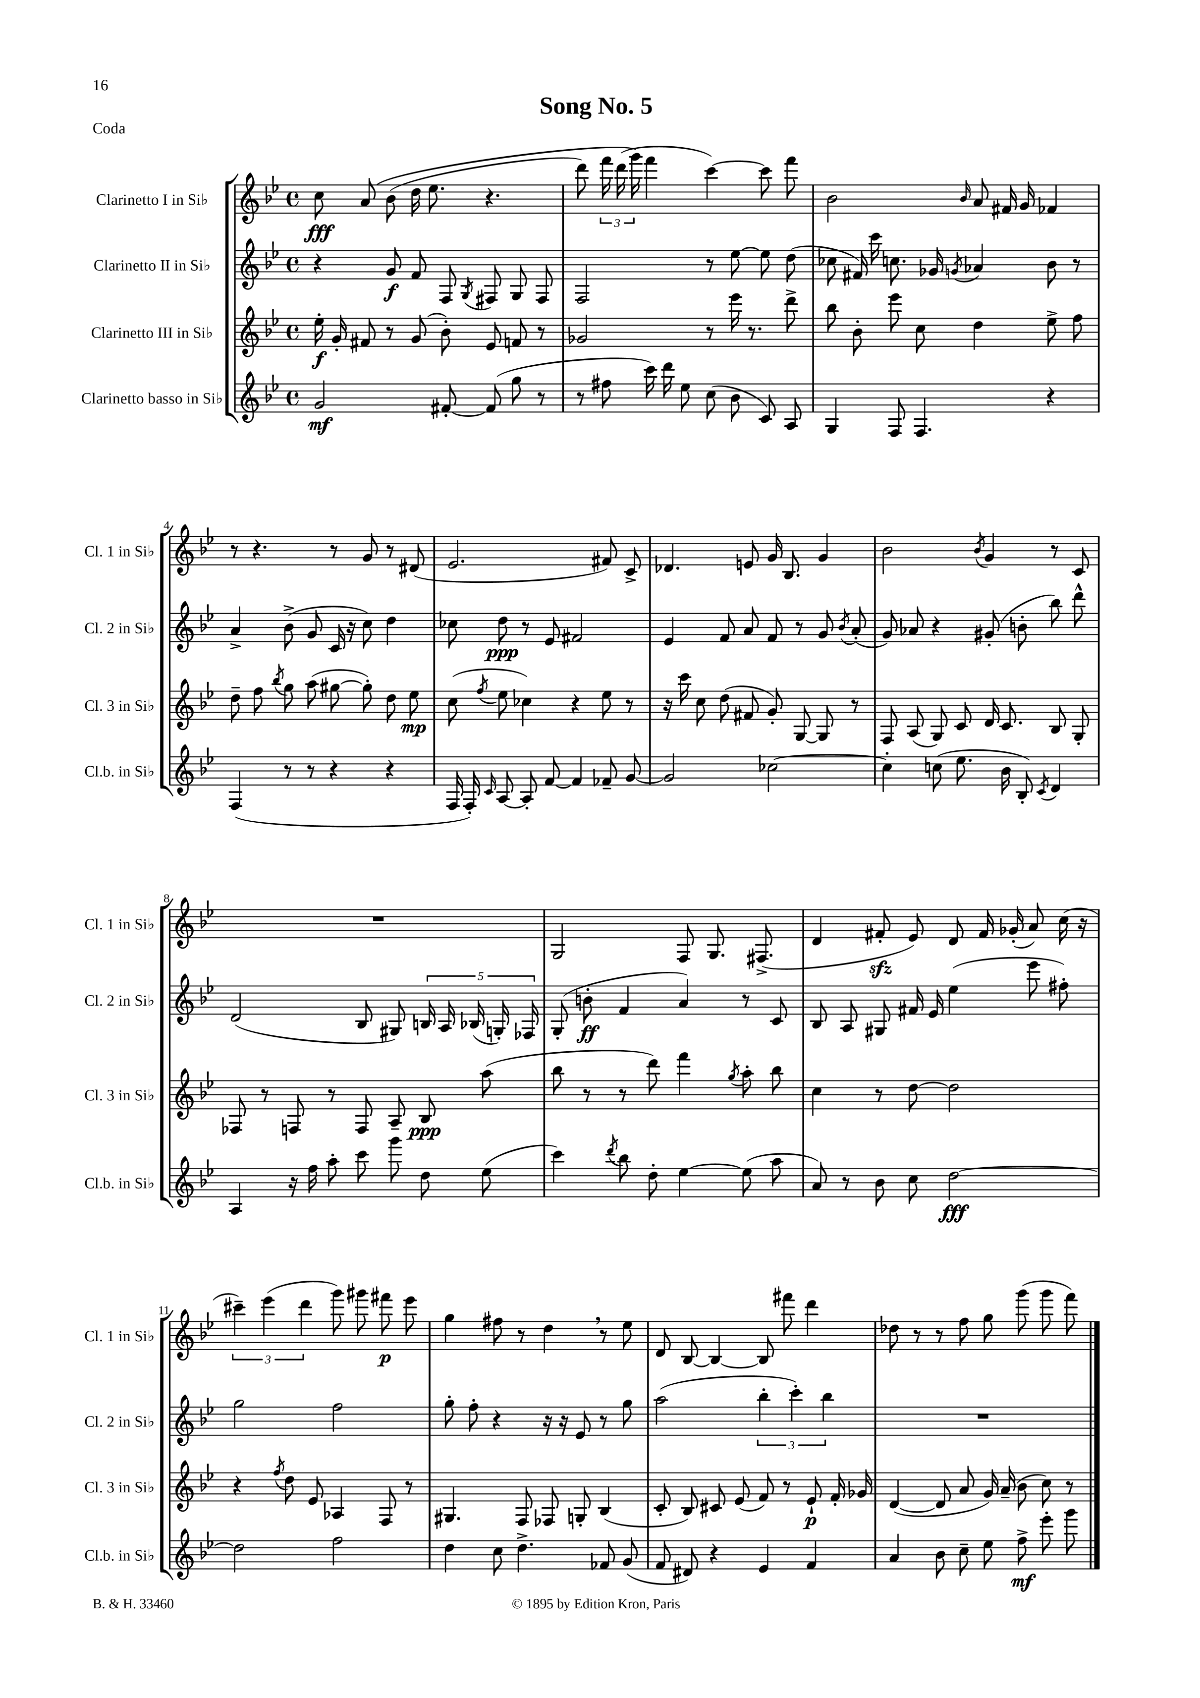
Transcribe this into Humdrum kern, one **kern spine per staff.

**kern	**kern	**kern	**kern
*staff4	*staff3	*staff2	*staff1
*clefG2	*clefG2	*clefG2	*clefG2
*k[b-e-]	*k[b-e-]	*k[b-e-]	*k[b-e-]
*M4/4	*M4/4	*M4/4	*M4/4
*met(c)	*met(c)	*met(c)	*met(c)
2g	16ee-'	4r	8cc
.	16g'	.	.
.	8f#	.	&(8a
.	8r	8g	(8b-
.	(8g	8f	16dd
.	.	.	8.ee-
[8f#'	8b-')	8F	.
.	.	8qG	.
(8f#]	8e-	8F#	4.r
8gg	8f	8G	.
8r	8r	8F#	.
=	=	=	=
8r	2g-	2F	8ddd)
8ff#	.	.	24fff
.	.	.	(24ddd
.	.	.	24ggg&)
16ccc)	.	.	4fff
16ddd	.	.	.
8ee-	.	.	.
(8cc	8r	8r	[4ccc)
8b-	16eee-	[8ee-	.
.	8.r	.	.
8c)	.	8ee-]	8ccc]
8A	8ddd^	(8dd	8fff
=	=	=	=
4G	8bb-	8cc-	2b-
.	8b-'	16f#)	.
.	.	16ccc	.
8F	8eee-	8.cc	.
4.F	8cc	.	.
.	.	16g-	.
.	.	8qg	16qqb-
.	4dd	4a-	8a
.	.	.	16f#
.	.	.	16g
4r	8ee-^	8b-	4f-
.	8ff	8r	.
=	=	=	=
(4F	8dd~	4a^	8r
.	8ff	.	4.r
.	8qbb-	.	.
8r	8gg	(8b-^	.
8r	(8aa	8g	.
4r	[8gg#	16c	8r
.	.	16r	.
.	8gg#'])	8cc)	8g
4r	8dd	4dd	8r
.	8ee-	.	(8d#
=	=	=	=
16F	(8cc	8cc-	2.e-
16F')	.	.	.
16qqc	8qff	.	.
[8A	8ee-	8dd	.
8A']	4cc-)	8r	.
[8f	.	8e-	.
4f]	4r	2f#	.
8f-~	8ee-	.	8f#)
[8g	8r	.	8c^
=	=	=	=
2g]	16r	4e-	4.d-
.	16ccc	.	.
.	8cc	.	.
.	(8dd	8f	.
.	8f#	8a	8e
[2cc-	8g')	8f	16g
.	.	.	8.B-
.	[8G	8r	.
.	8G]	8g	4g
.	.	8qb-	.
.	8r	(8a'	.
=	=	=	=
4cc-']	8F	8g)	2b-
.	(8A	8a-	.
(8cc	8G)	4r	.
8.ee-	8c	.	.
.	.	.	8qb-
.	16d	(8g#'	4g
16b-	8.c	.	.
8B-')	.	8b'	.
8qc	.	.	.
4d	8B-	8bb-)	8r
.	8G'	8ddd^^	8c
=	=	=	=
4A	8F-	(2d	1r
.	8r	.	.
16r	8F	.	.
16ff	.	.	.
8aa'	8r	.	.
8ccc	8F	8B-	.
8ggg	8A~	8G#)	.
8dd	8B-	20B	.
.	.	20A	.
.	.	(20B-	.
(8ee-	(8aa	.	.
.	.	20G')	.
.	.	20F-	.
=	=	=	=
4ccc)	8bb-	(8G'	2G
.	8r	8b'	.
8qddd	.	.	.
8bb-	8r	4f	.
8dd'	8ddd)	.	.
[4ee-	4fff	4a)	8F
.	.	.	8.G
.	8qgg	.	.
(8ee-]	8aa'	8r	.
.	.	.	(8.F#^
8aa	8bb-	8c	.
=	=	=	=
8a)	4cc	8B-	4d
8r	.	8A	.
8b-	8r	8G#	8f#'
8cc	[8dd	16f#	8e-)
.	.	16e-	.
[2dd	2dd]	(4ee-	8d
.	.	.	16f#
.	.	.	(16g-'
.	.	8eee-	8a)
.	.	8ff#')	(16cc
.	.	.	16r
=	=	=	=
2dd]	4r	2gg	6ccc#~)
.	.	.	(6eee-
.	8qff	.	.
.	8dd	.	.
.	.	.	6ddd
.	8e-	.	.
2ff	4A-	2ff	8ggg)
.	.	.	8ggg#
.	8F	.	8fff#
.	8r	.	8eee-
=	=	=	=
4dd	4.G#	8gg'	4gg
.	.	8ff'	.
8cc	.	4r	8ff#
4.dd^	8F	.	8r
.	8F-	16r	4dd
.	.	16r	.
.	8G'	8e-	.
8f-	(4B-	8r	8r
(8g	.	8gg	8ee-
=	=	=	=
8f	8c'	(2aa	8d
8d#)	8B-)	.	[8B-
4r	8c#	.	4B-_
.	(8e-	.	.
4e-	8f)	6bb-'	8B-]
.	8r	.	8fff#
.	.	6ccc')	.
4f	8e-`	.	4ddd
.	.	6bb-	.
.	16f'	.	.
.	16g-	.	.
=	=	=	=
4a	([4d	1r	8dd-
.	.	.	8r
8b-	8d]	.	8r
8cc~	8a	.	8ff
8ee-	16g)	.	8gg
.	(16a~	.	.
8ff^	8b-	.	(8ggg
8eee-'	8cc)	.	8ggg
8ggg	8r	.	8fff)
==	==	==	==
*-	*-	*-	*-
